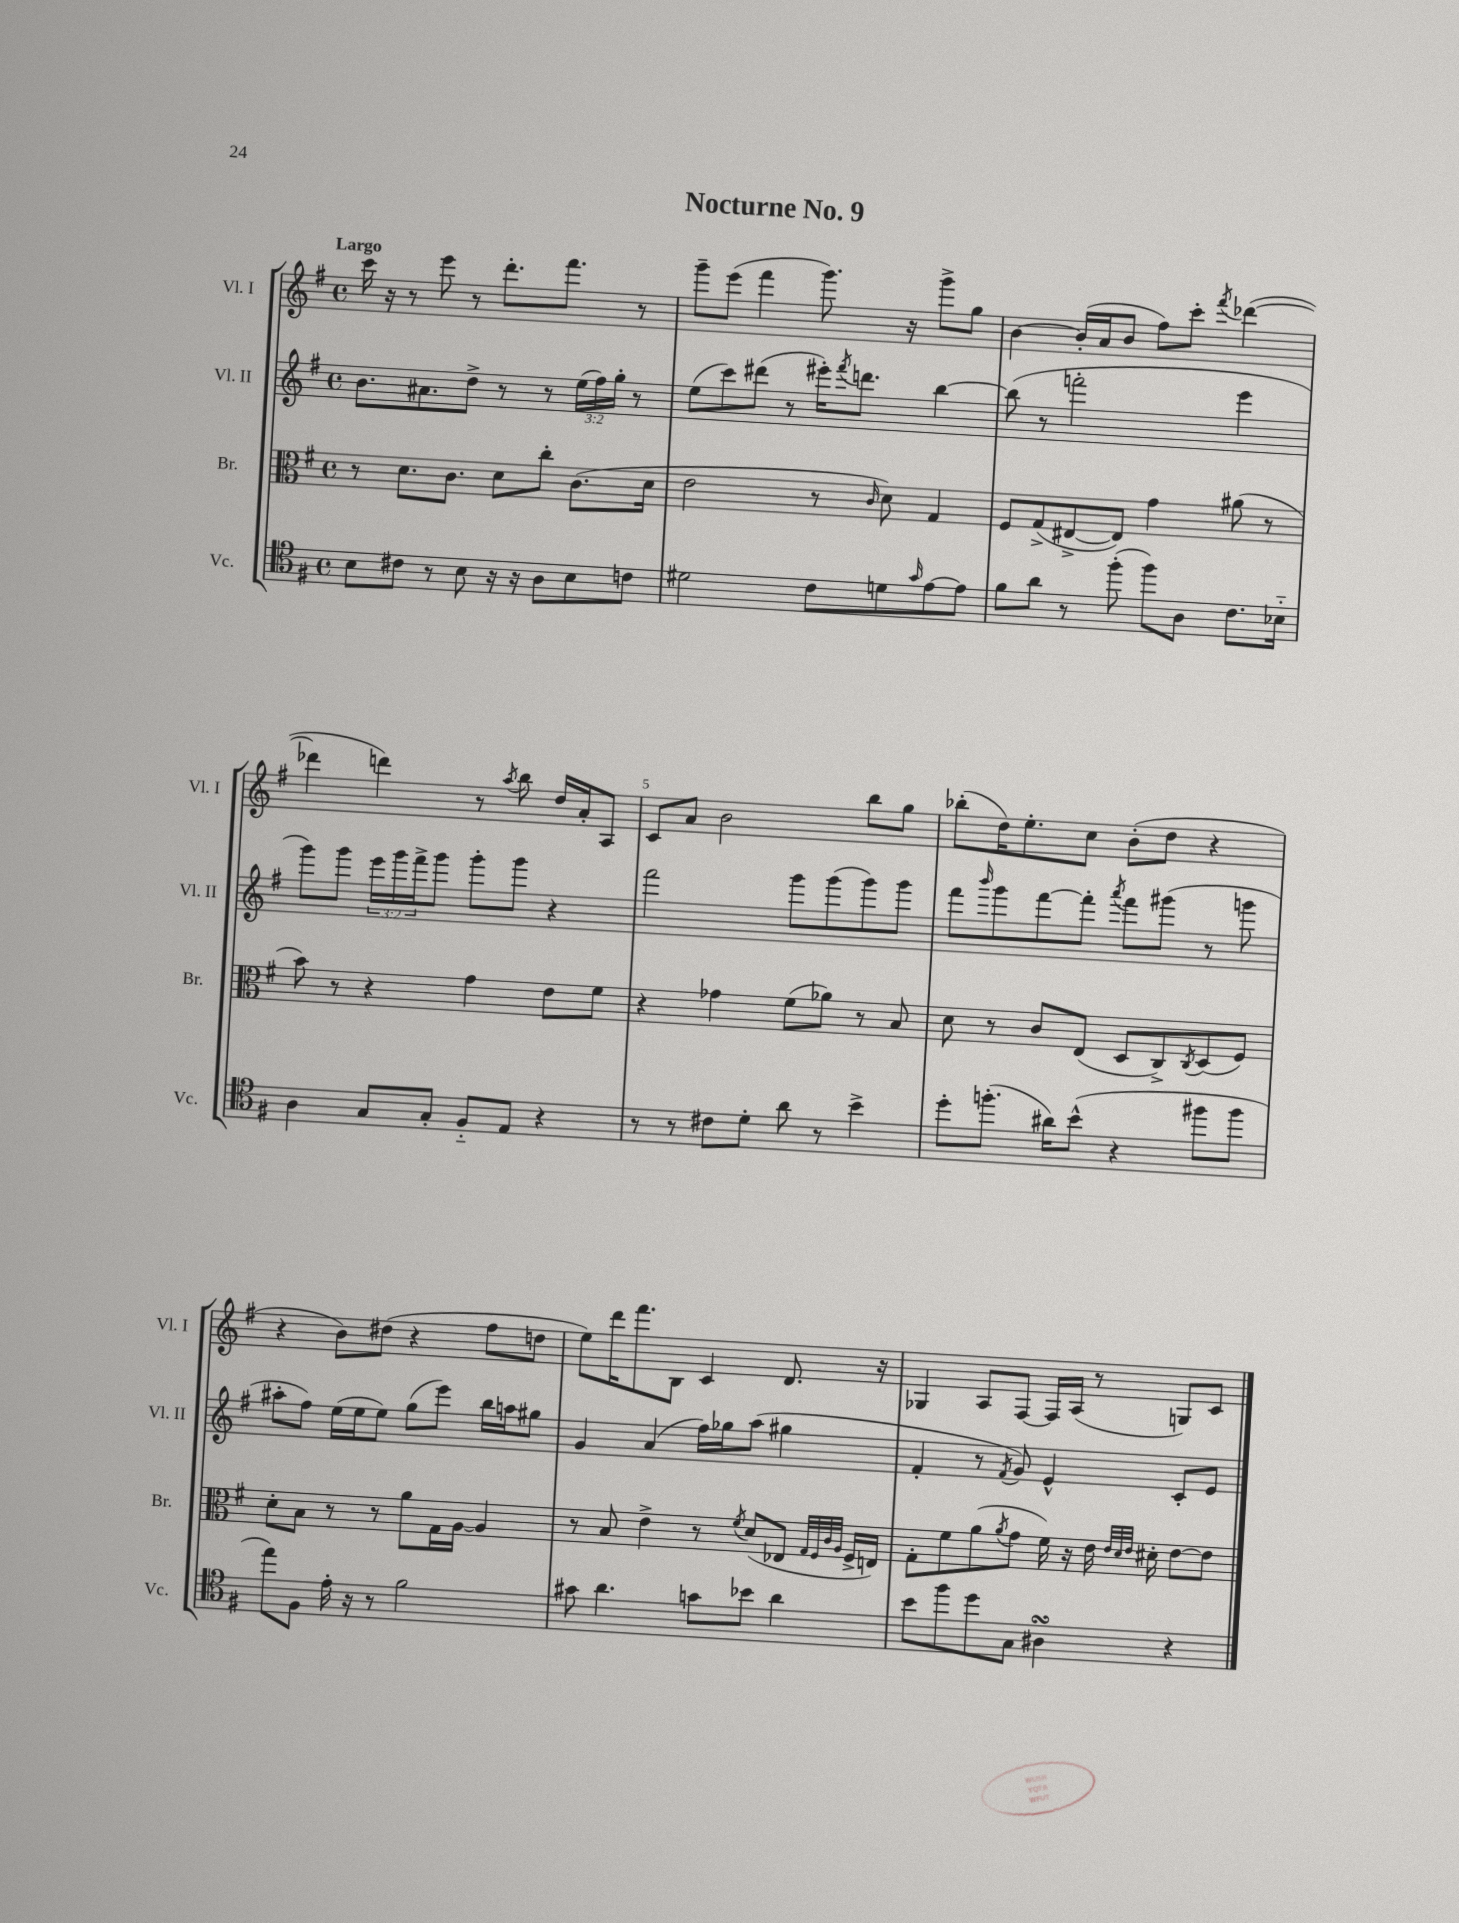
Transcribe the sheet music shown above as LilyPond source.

\header { title = "Nocturne No. 9" }
<<
\new StaffGroup <<
\new Staff = "s0" \with { instrumentName = "Vl. I" shortInstrumentName = "Vl. I" } {
    \clef treble \key g \major \defaultTimeSignature \time 4/4 \tempo "Largo"
    c'''16 r16 r8 e'''8 r8 d'''8.-. fis'''8. r8 |
    g'''8-- e'''8( fis'''4 g'''8.) r16 g'''8-> g''8 |
    b'4~ b'16-.( a'16 b'8 fis''8) c'''8-. \acciaccatura { fis'''8 } des'''4~( |
    des'''4 d'''4) r8 \acciaccatura { a''8 } b''8 d''16 a'16-. a8 |
    c'8 a'8 b'2 b''8 g''8 |
    bes''8-.( d''16) e''8.-. c''8 b'8-.( d''8 r4 |
    r4 b'8) dis''8( r4 fis''8 d''8 |
    e''8) d'''16 fis'''8. b8 c'4 d'8. r16 |
    ges4 a8 fis8~ fis16 a16( r8 g8) c'8 \bar "|." |
}
\new Staff = "s1" \with { instrumentName = "Vl. II" shortInstrumentName = "Vl. II" } {
    \clef treble \key g \major \defaultTimeSignature \time 4/4 \override Staff.TupletNumber.text = #tuplet-number::calc-fraction-text
    b'8. ais'8. d''8-> r8 r8 \tuplet 3/2 { e''16( fis''16) g''16-. } r8 |
    e''8( c'''8) dis'''8( r8 eis'''16-.) \acciaccatura { fis'''8 } d'''8. b''4~ |
    b''8( r8 f'''2-. e'''4 |
    g'''8) g'''8 \tuplet 3/2 { e'''16 g'''16 fis'''16-> } g'''8 g'''8-. g'''8 r4 |
    fis'''2 g'''8 g'''8( g'''8) g'''8 |
    fis'''8 \grace { b'''16 } g'''8 fis'''8~ fis'''8-. \acciaccatura { a'''8 } fis'''8 gis'''8( r8 g'''8 |
    ais''8-. fis''8) e''16( e''16 e''8) g''8( e'''8) b''16 a''16 gis''8 |
    g'4 a'4( fis''16) ges''16 a''8( gis''4 |
    fis'4-. r8 \acciaccatura { fis'8 } g'8) e'4-^ c'8-. e'8 \bar "|." |
}
\new Staff = "s2" \with { instrumentName = "Br." shortInstrumentName = "Br." } {
    \clef alto \key g \major \defaultTimeSignature \time 4/4
    r8 d'8. c'8. d'8 c''8-. c'8.( d'16 |
    e'2 r8 \grace { c'16 } d'8) g4 |
    fis8 g8->( eis8~-> eis8) g'4 ais'8( r8 |
    b'8) r8 r4 g'4 e'8 fis'8 |
    r4 ges'4 fis'8( aes'8) r8 b8 |
    d'8 r8 c'8 e8( d8 c8->) \acciaccatura { c8 } d8( fis8) |
    d'8-. b8 r8 r8 a'8 g16 a16~ a4 |
    r8 b8 e'4-> r8 \acciaccatura { fis'8 } d'8( ees8 \grace { g32 fis32 c'32 a32 } fis16-> e16) |
    g8-. fis'8 a'8( \acciaccatura { a'8 } g'8 fis'16) r16 e'16 \grace { e'32 d'32 e'32 } dis'16-. e'8~ e'8 \bar "|." |
}
\new Staff = "s3" \with { instrumentName = "Vc." shortInstrumentName = "Vc." } {
    \clef tenor \key g \major \defaultTimeSignature \time 4/4
    b8 cis'8 r8 b8 r16 r16 a8 b8 c'8 |
    dis'2 c'8 d'8 \grace { g'16 } e'8~ e'8 |
    fis'8 a'8 r8 fis''8-.( fis''8) a8 c'8. bes16-_ |
    a4 g8 g8-. fis8-_ e8 r4 |
    r8 r8 cis'8 d'8-. a'8 r8 b'4-> |
    d''8-. f''8.-.( ais'16) b'8-^( r4 fis''8 fis''8 |
    e''8) fis8 e'16-. r16 r8 fis'2 |
    gis'8 a'4. g'8 bes'8 a'4 |
    b'8 fis''8 d''8 g8 ais4\turn r4 \bar "|." |
}
>>
>>
\layout { \context { \Score \override BarNumber.break-visibility = ##(#f #t #t) barNumberVisibility = #(every-nth-bar-number-visible 5) } }
